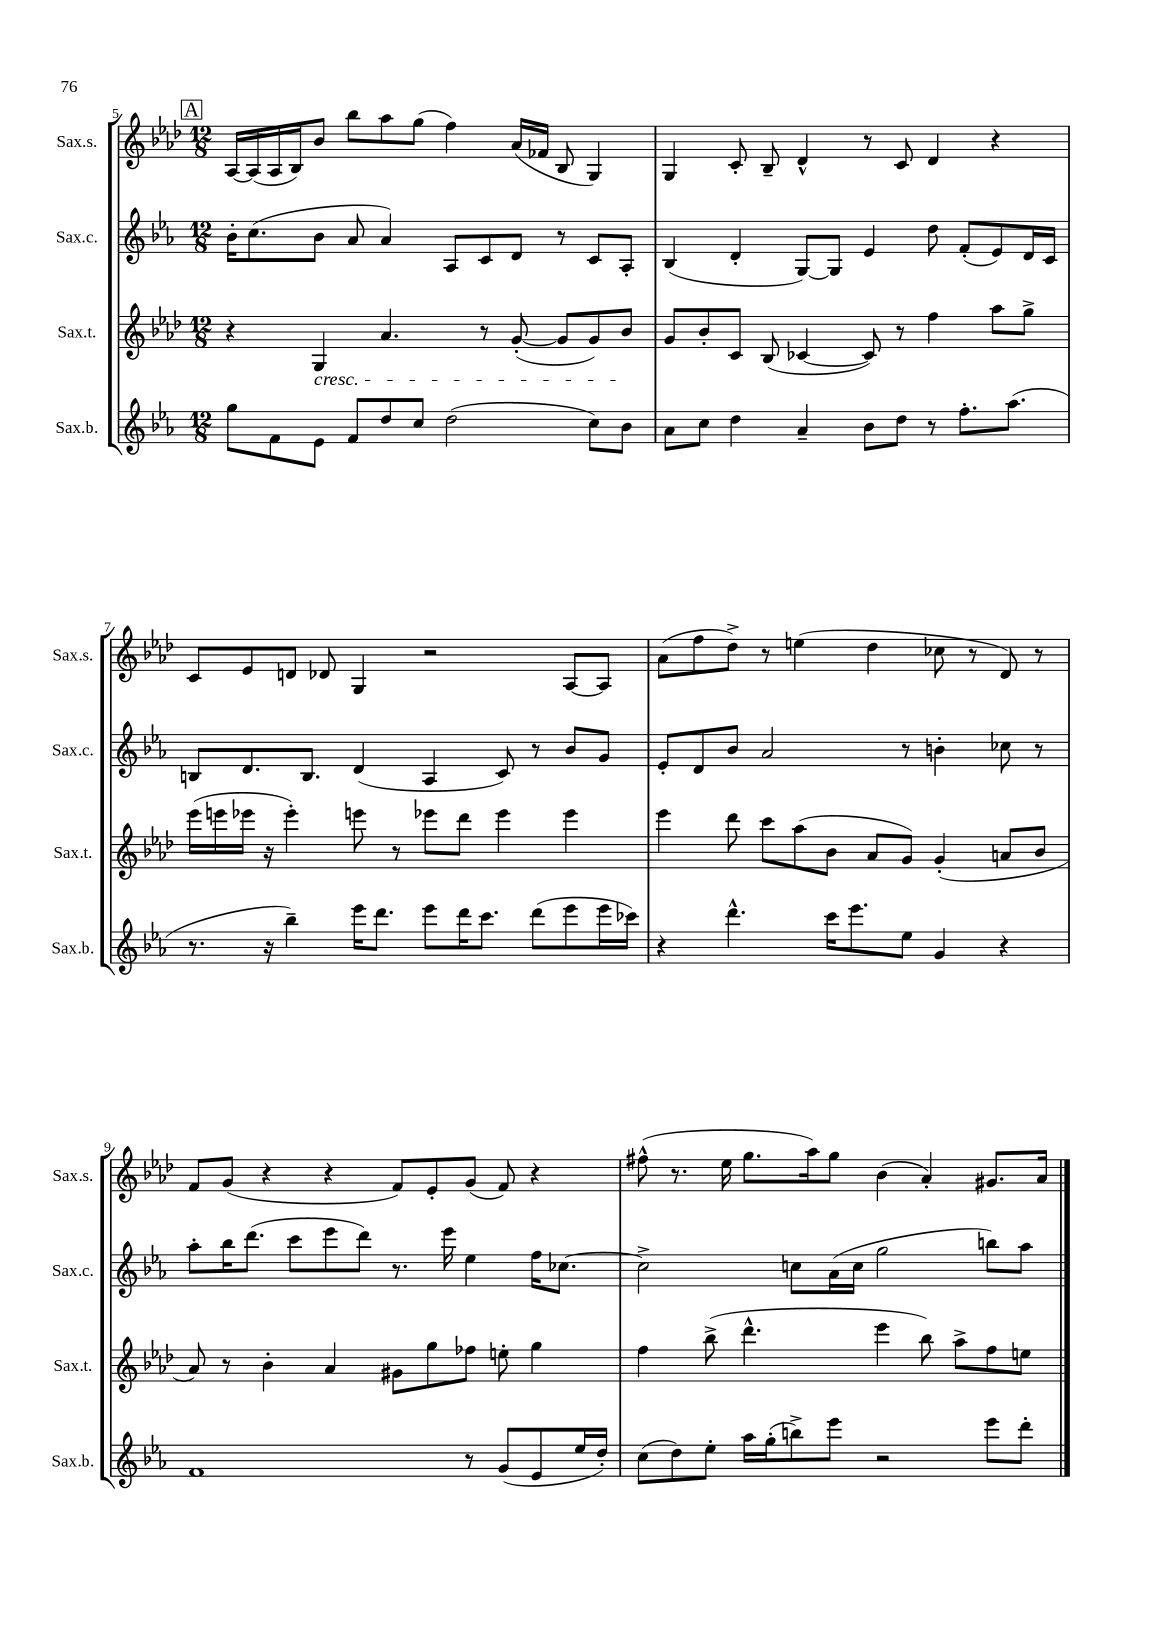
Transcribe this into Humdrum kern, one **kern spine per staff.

**kern	**kern	**kern	**kern
*staff4	*staff3	*staff2	*staff1
*clefG2	*clefG2	*clefG2	*clefG2
*k[b-e-a-]	*k[b-e-a-d-]	*k[b-e-a-]	*k[b-e-a-d-]
*M12/8	*M12/8	*M12/8	*M12/8
8gg	4r	16b-'	[16A-
.	.	(8.cc	(16A-]
8f	.	.	16A-
.	.	.	16B-)
8e-	4G	8b-	8b-
8f	.	8a-	8bb-
8dd	4.a-	4a-)	8aa-
8cc	.	.	(8gg
(2dd	.	8A-	4ff)
.	8r	8c	.
.	([8g'	8d	(16a-
.	.	.	16f-
.	8g]	8r	8B-
8cc)	8g)	8c	4G)
8b-	8b-	8A-'	.
=	=	=	=
8a-	8g	(4B-	4G
8cc	8b-'	.	.
4dd	8c	4d'	8c'
.	(8B-	.	8B-~
4a-~	[4c-	[8G)	4d-^^
.	.	8G]	.
8b-	8c-])	4e-	8r
8dd	8r	.	8c
8r	4ff	8dd	4d-
8.ff'	.	(8f'	.
.	8aa-	8e-)	4r
(8.aa-	.	.	.
.	8gg^	16d	.
.	.	16c	.
=	=	=	=
8.r	(16eee-	8B	8c
.	16eee	.	.
.	16eee-	8.d	8e-
16r	16r	.	.
4bb-~)	4eee-')	.	8d
.	.	8.B	.
.	.	.	8d-
16eee-	8eee	(4d	4G
8.ddd	.	.	.
.	8r	.	.
8eee-	8eee-	4A-	2r
16ddd	8ddd-	.	.
8.ccc	.	.	.
.	4eee-	8c)	.
(8ddd	.	8r	.
8eee-	4eee-	8b-	[8A-
16eee-	.	8g	8A-]
16ccc-)	.	.	.
=	=	=	=
4r	4eee-	8e-'	(8a-
.	.	8d	8ff
4.ddd^^	8ddd-	8b-	8dd-^)
.	8ccc	2a-	8r
.	(8aa-	.	(4ee
16ccc	8b-	.	.
8.eee-	.	.	.
.	8a-	.	4dd-
8ee-	8g)	8r	.
4g	(4g'	4b'	8cc-
.	.	.	8r
4r	8a	8cc-	8d-)
.	8b-	8r	8r
=	=	=	=
1f	8a-)	8aa-'	8f
.	8r	16bb-	(8g
.	.	(8.ddd	.
.	4b-'	.	4r
.	.	8ccc	.
.	4a-	8eee-	4r
.	.	8ddd)	.
.	8g#	8.r	8f)
.	8gg	.	8e-'
.	.	16eee-	.
8r	8ff-	4ee-	(8g
(8g	8ee'	.	8f)
8e-	4gg	16ff	4r
.	.	[8.cc-	.
16ee-	.	.	.
16dd')	.	.	.
=	=	=	=
(8cc	4ff	2cc-^]	(8ff#^^
8dd)	.	.	8.r
8ee-'	(8bb-^	.	.
.	.	.	16ee-
16aa-	4.ddd-^^	.	8.gg
(16gg'	.	.	.
8bb^)	.	8cc	.
.	.	.	16aa-)
8eee-	.	(16a-	8gg
.	.	16cc	.
2r	4eee-	2gg	(4b-
.	8bb-)	.	4a-')
.	8aa-^	.	.
8eee-	8ff	8bb)	8.g#
8ddd'	8ee	8aa-	.
.	.	.	16a-
==	==	==	==
*-	*-	*-	*-
